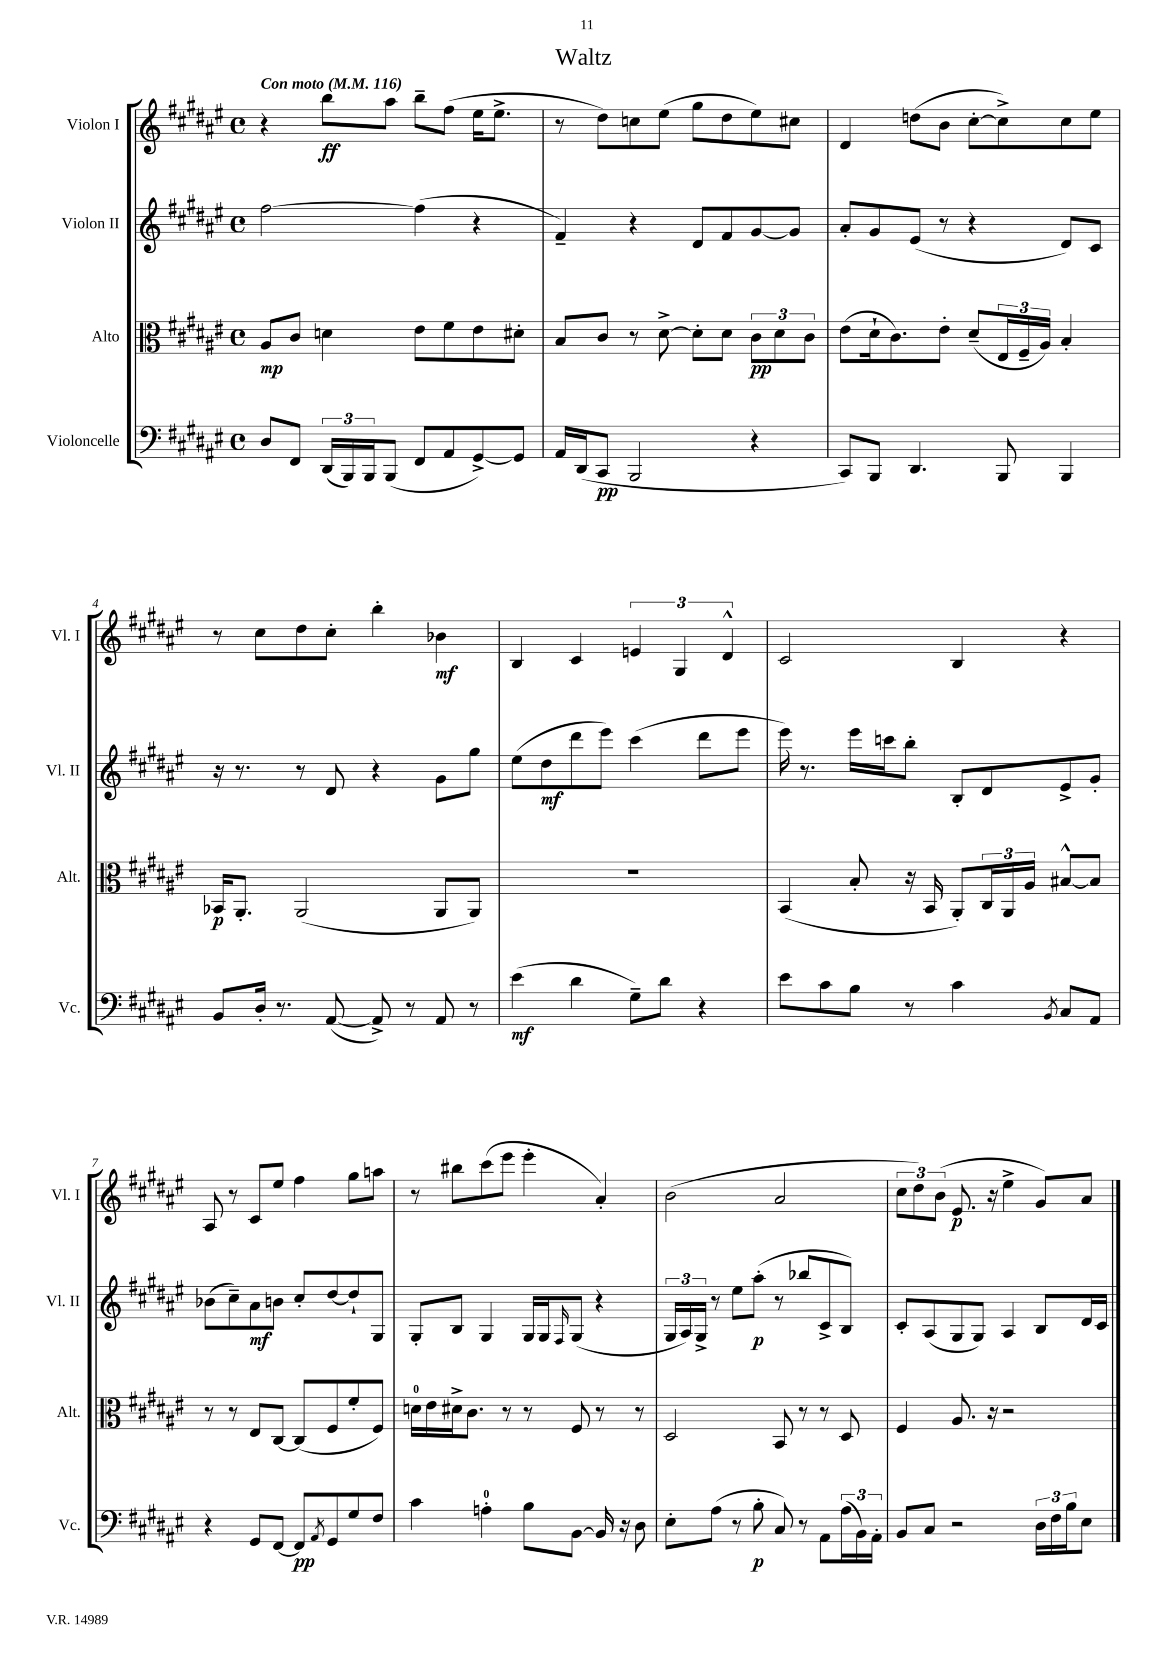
\header { title = "Waltz" }
<<
\new StaffGroup <<
\new Staff = "s0" \with { instrumentName = "Violon I" shortInstrumentName = "Vl. I" } {
    \clef treble \key fis \major \defaultTimeSignature \time 4/4 \tempo "Con moto" 4 = 116
    r4 b''8\ff ais''8 b''8-- fis''8( eis''16 eis''8.-> |
    r8 dis''8) c''8 eis''8( gis''8 dis''8 eis''8) cis''8 |
    dis'4 d''8( b'8 cis''8~-. cis''8->) cis''8 eis''8 |
    r8 cis''8 dis''8 cis''8-. b''4-. bes'4\mf |
    b4 cis'4 \tuplet 3/2 { e'4 gis4 dis'4-^ } |
    cis'2 b4 r4 |
    ais8 r8 cis'8 eis''8 fis''4 gis''8 a''8 |
    r8 bis''8 cis'''8( eis'''8 eis'''4-. ais'4-.) |
    b'2( ais'2 |
    \tuplet 3/2 { cis''8 dis''8) b'8( } eis'8.\p r16 eis''4-> gis'8) ais'8 \bar "|." |
}
\new Staff = "s1" \with { instrumentName = "Violon II" shortInstrumentName = "Vl. II" } {
    \clef treble \key fis \major \defaultTimeSignature \time 4/4
    fis''2~ fis''4( r4 |
    fis'4--) r4 dis'8 fis'8 gis'8~ gis'8 |
    ais'8-. gis'8 eis'8( r8 r4 dis'8) cis'8 |
    r16 r8. r8 dis'8 r4 gis'8 gis''8 |
    eis''8( dis''8\mf dis'''8 eis'''8) cis'''4( dis'''8 eis'''8 |
    eis'''16) r8. eis'''16 c'''16 b''8-. b8-. dis'8 eis'8-> gis'8-. |
    bes'8( cis''8--) ais'8\mf b'8 cis''8-. dis''8~ dis''8-! gis8 |
    gis8-. b8 gis4 gis16 gis16 \grace { fis16 } gis8( r4 |
    \tuplet 3/2 { gis16 ais16) gis16-> } r8 eis''8 ais''8-.\p( r8 bes''8 cis'8-> b8) |
    cis'8-. ais8( gis8 gis8) ais4 b8 dis'16 cis'16 \bar "|." |
}
\new Staff = "s2" \with { instrumentName = "Alto" shortInstrumentName = "Alt." } {
    \clef alto \key fis \major \defaultTimeSignature \time 4/4
    ais8\mp cis'8 d'4 eis'8 fis'8 eis'8 dis'8-. |
    b8 cis'8 r8 dis'8~-> dis'8-. dis'8 \tuplet 3/2 { cis'8\pp dis'8 cis'8 } |
    eis'8( dis'16-! cis'8.) eis'8-. dis'8--( \tuplet 3/2 { eis16 fis16-- ais16) } b4-. |
    bes,16\p ais,8.-. ais,2( ais,8 ais,8) |
    R1 |
    b,4( b8-. r16 b,16 ais,8-.) \tuplet 3/2 { cis16 ais,16 ais16 } bis8~-^ bis8 |
    r8 r8 eis8 cis8~ cis8( fis8 fis'8-. fis8) |
    d'16-0 eis'16 dis'16-> cis'8. r8 r8 fis8 r8 r8 |
    dis2 b,8 r8 r8 dis8 |
    fis4 ais8. r16 r2 \bar "|." |
}
\new Staff = "s3" \with { instrumentName = "Violoncelle" shortInstrumentName = "Vc." } {
    \clef bass \key fis \major \defaultTimeSignature \time 4/4
    dis8 fis,8 \tuplet 3/2 { dis,16( b,,16) b,,16 } b,,8( fis,8 ais,8 gis,8~->) gis,8 |
    ais,16 dis,16( cis,8\pp b,,2 r4 |
    cis,8) b,,8 dis,4. b,,8 b,,4 |
    b,8 dis16-. r8. ais,8~( ais,8->) r8 ais,8 r8 |
    eis'4\mf( dis'4 gis8--) dis'8 r4 |
    eis'8 cis'8 b8 r8 cis'4 \acciaccatura { b,8 } cis8 ais,8 |
    r4 gis,8 fis,8~ fis,8\pp \acciaccatura { ais,8 } gis,8 gis8 fis8 |
    cis'4 a4-0-. b8 b,8~ b,16 r16 dis8 |
    eis8-. ais8( r8 b8-.\p cis8) r8 ais,8 \tuplet 3/2 { ais16( b,16) ais,16-. } |
    b,8 cis8 r2 \tuplet 3/2 { dis16 fis16 b16 } eis8 \bar "|." |
}
>>
>>
